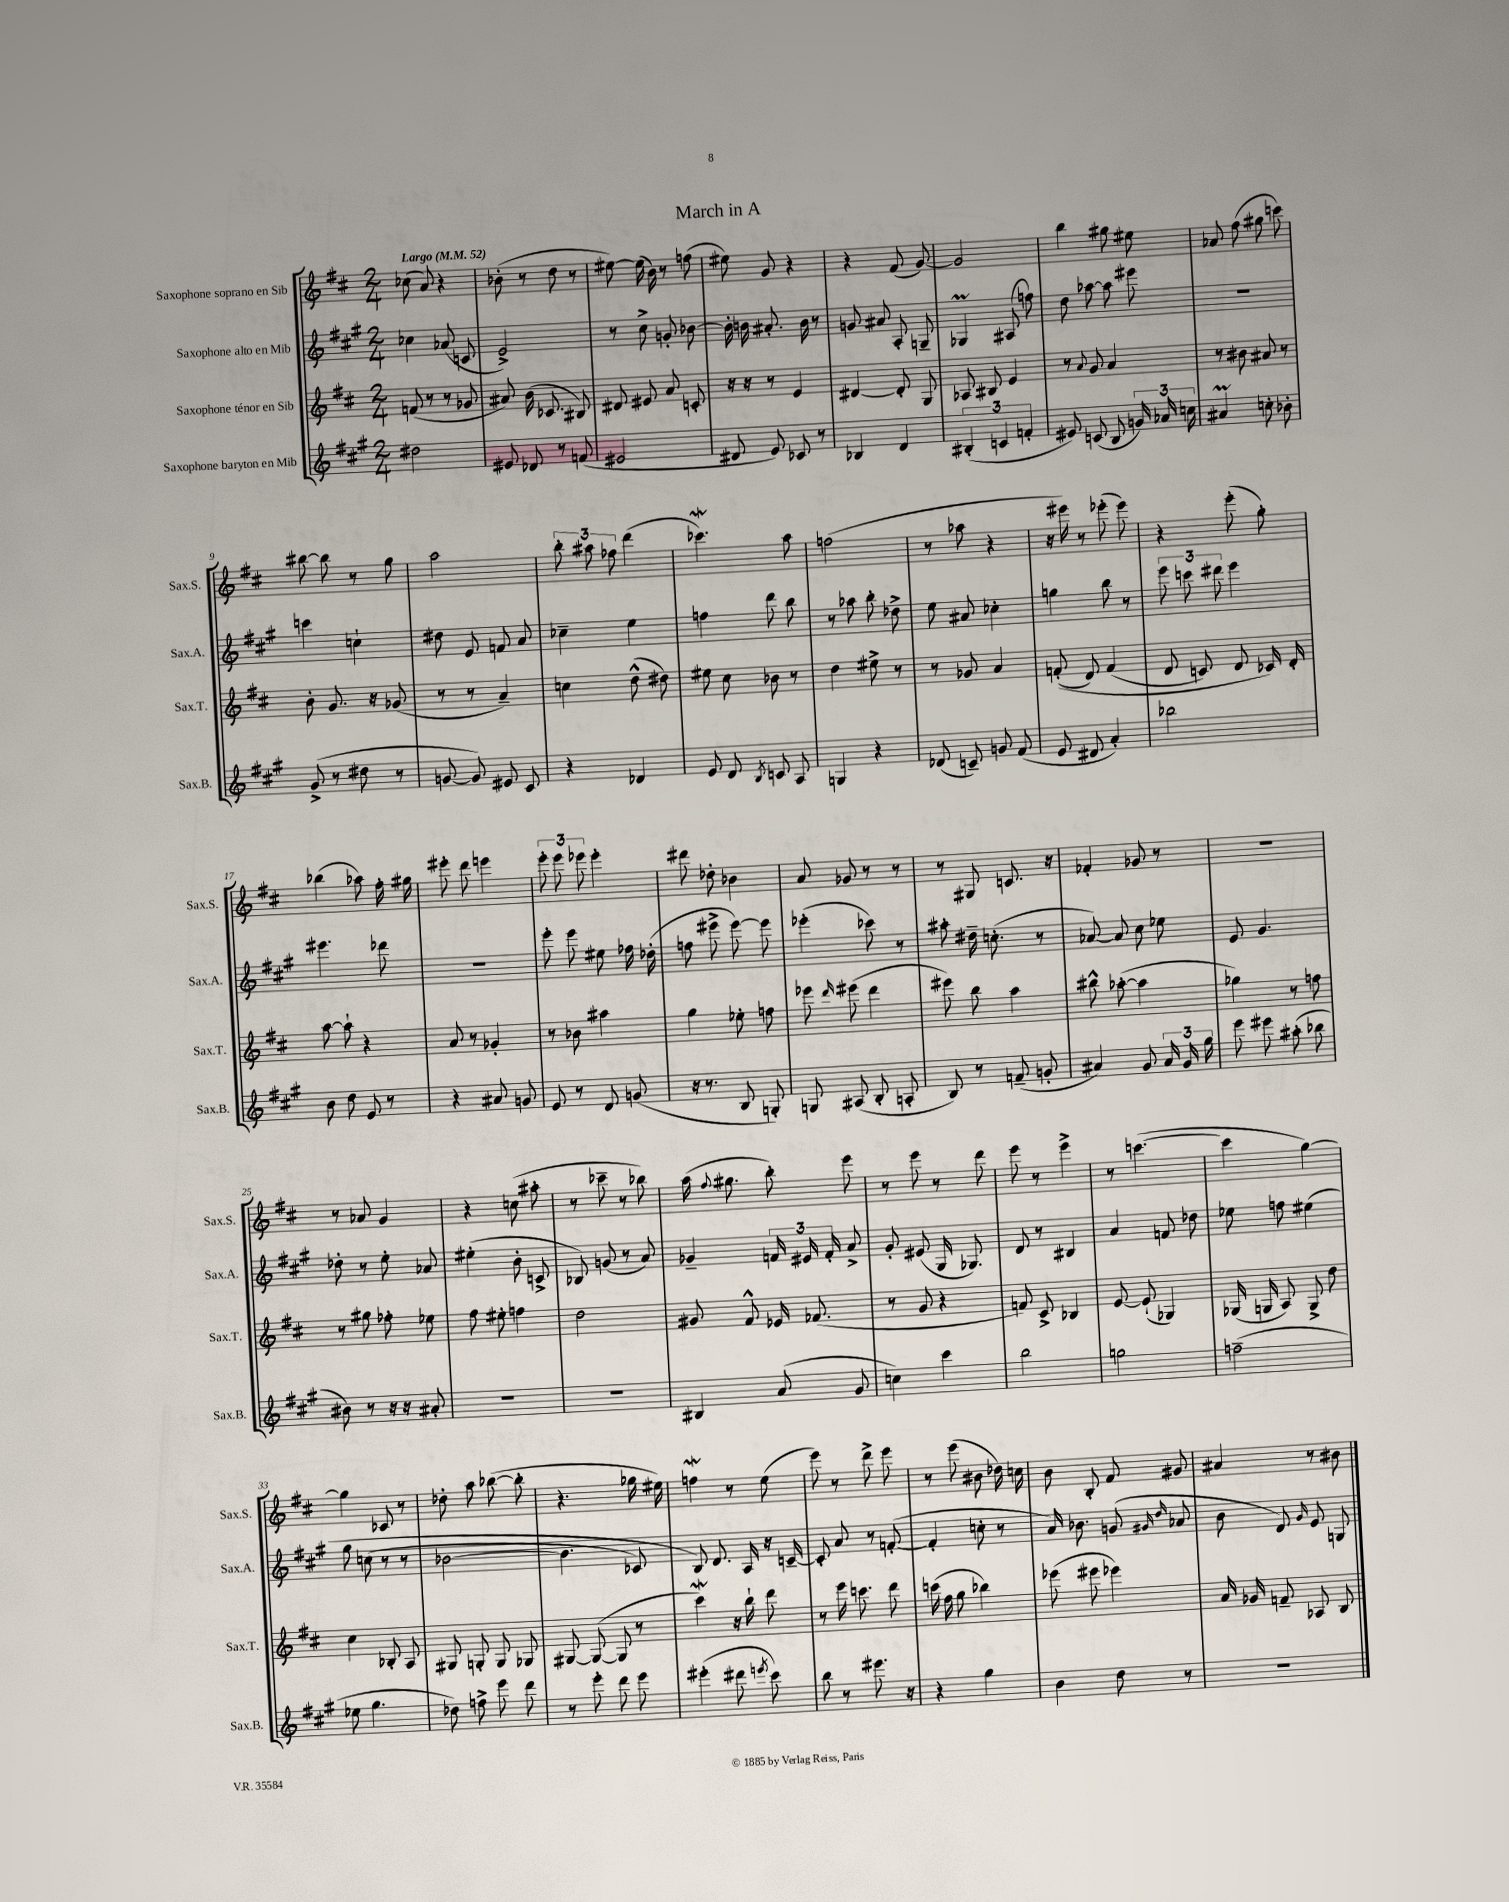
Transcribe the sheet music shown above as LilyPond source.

\header { title = "March in A" }
<<
\new StaffGroup <<
\new Staff = "s0" \with { instrumentName = "Saxophone soprano en Sib" shortInstrumentName = "Sax.S." } {
    \clef treble \key d \major \numericTimeSignature \time 2/4 \tempo "Largo" 4 = 52
    \autoBeamOff ces''8( a'8) r4 |
    bes'8-.( r8 d''8 r8 |
    eis''8~) eis''16( b'16) r8 f''8( |
    eis''8) g'8 r4 |
    r4 fis'8( g'8~) |
    g'2 |
    b''4 gis''8 eis''8 |
    aes'8 fis''8( gis''8 c'''8) |
    bis''8~ bis''8 r8 g''8 |
    a''2 |
    \tuplet 3/2 { b''8-. ais''8 fes''8 } d'''4( |
    ces'''4.\mordent) a''8 |
    f''2( |
    r8 aes''8 r4 |
    r16 eis'''16) r8 ees'''8-.( ees'''8) |
    r4 e'''8-.( g''8-.) |
    bes''4( aes''8) fis''16-. gis''16 |
    eis'''8-. d'''8 e'''4 |
    \tuplet 3/2 { e'''8-. e'''8 ees'''8 } ees'''4-. |
    dis'''8 des''8-. bes'4 |
    a'8 ges'8 r8 r8 |
    r8 gis8 c'8. r16 |
    fes'4-. ges'8 r8 |
    R2 |
    r8 aes'8 g'4 |
    r4 c''8( ais''8-. |
    r8 ces'''8-- r8 bes''8) |
    a''16( \appoggiatura { fis''8 } gis''8. b''8-.) e'''8 |
    r8 e'''8 r8 d'''8 |
    e'''8 r8 e'''4-> |
    r8 c'''4.~( |
    c'''4 g''4~) |
    g''4 ces'8 r8 |
    des''8-. a''8 bes''8~( bes''8-. |
    r4. ges''16 eis''16) |
    f''4\mordent r8 e''8( |
    e'''8) r8 d'''8-> e'''8 |
    r8 e'''8( bis'8 des''16) c''16 |
    b'8 b8-. fis'8 gis'8 |
    ais'4 r8 bis'8 \bar "|." |
}
\new Staff = "s1" \with { instrumentName = "Saxophone alto en Mib" shortInstrumentName = "Sax.A." } {
    \clef treble \key a \major \numericTimeSignature \time 2/4
    \autoBeamOff ces''4 aes'8( c'8 |
    e'2->) |
    r8 cis''8-> g'8-. bes'8~ |
    bes'16-. b'16 ais'8.-. b'16 r8 |
    g'8 ais'8 a8-. g8-- |
    ges4\prall ais8( f''8) |
    d''8 aes''8~ aes''8 eis'''8 |
    R2 |
    c'''4 c''4-! |
    dis''8 e'8 f'8 a'8 |
    ces''4-- e''4 |
    f''4 d'''8 b''8 |
    r8 aes''8 b''8-. des''8-> |
    e''8 ais'8 ces''4-. |
    g''4 b''8 r8 |
    \tuplet 3/2 { e'''8 c'''8 dis'''8 } e'''4 |
    eis'''4. des'''8 |
    R2 |
    e'''8-. e'''8 eis''8 fes''16 des''16-.( |
    f''8 eis'''8-> eis'''8~) eis'''8 |
    ees'''4-.( ces'''8) r8 |
    ais''8-. dis''16-- c''8.-.( r8 |
    aes'8~) aes'8 cis''8 ees''8 |
    e'8 gis'4. |
    des''8-. r8 e''8-. aes'8 |
    eis''4-.( b'8-. c'8-> |
    bes8) g'8( r8 a'8) |
    ges'4-- \tuplet 3/2 { f'16 eis'16 f'16-. } a'8-> |
    gis'8-. eis'8( gis16 ges8.) |
    d'8 r8 bis4 |
    a'4 f'8 des''8 |
    ees''8 f''8 eis''4\( |
    gis''8 c''8( r8 r8 |
    bes'2~ |
    bes'4. ces'8) |
    b8\) d'8. a16 r16 c'16~-- |
    c'8-. a'8 r8 f'8~-.( |
    f'4-. c''8-. r8 |
    a'16) bes'8. g'8( \grace { gis'16 d''16 } aes'8 |
    b'8 d'8) \grace { gis'16 } e'8 g8 \bar "|." |
}
\new Staff = "s2" \with { instrumentName = "Saxophone ténor en Sib" shortInstrumentName = "Sax.T." } {
    \clef treble \key d \major \numericTimeSignature \time 2/4
    \autoBeamOff f'8( r8 r8 ges'8 |
    ais'8) b'16( ces'8. bis8) |
    dis'8 eis'8 a'8 c'8-. |
    r16 r16 r8 e'4 |
    dis'4~ dis'8-. g8 |
    aes8 bis8 e'4 |
    r8 \appoggiatura { a'8 } g'8 a'4 |
    r8 bis'8 ais'8 r8 |
    b'8-. g'8. r16 ges'8( |
    r8 r8 a'4--) |
    c''4 d''8-^( dis''8) |
    eis''8 cis''8 bes'8 r8 |
    d''4 eis''8-> r8 |
    r8 ges'8 a'4 |
    f'8-.(\( d'8) f'4( |
    d'8 c'8) d'8 ces'16\) d'16-. |
    a''8~ a''8-! r4 |
    a'8 r8 ges'4-. |
    r8 bes'8 ais''4 |
    g''4 ees''8-. f''8 |
    ees'''8 \grace { d'''16 } eis'''8( d'''4 |
    eis'''8) b''8 a''4 |
    bis''8-^ aes''8~-.( aes''4 |
    ges''4) r8 f''8 |
    r8 gis''8 fes''8-. ees''8 |
    fis''8 eis''8-. f''4 |
    d''2 |
    gis'8 fis'8-^ ees'16 fes'8.( |
    r8 g'8 r4 |
    f'8) cis'8-> bes4 |
    e'8~ e'8-!( ges4) |
    ges16( g16 a8) g8-> d''8 |
    cis''4 bes8-. a8 |
    gis8 g8-. g8 ges8 |
    gis8~ gis8~( gis8 r8 |
    cis'''4\mordent) r16 b''16-! d'''8 |
    r8 e'''16 c'''8. d'''8 |
    c'''16( fis''16 g''8 bes''4) |
    ees'''8( eis'''8 ees'''4) |
    a'16 ges'16 f'8-- aes8 b8 \bar "|." |
}
\new Staff = "s3" \with { instrumentName = "Saxophone baryton en Mib" shortInstrumentName = "Sax.B." } {
    \clef treble \key a \major \numericTimeSignature \time 2/4
    \autoBeamOff dis''2 |
    eis'8 des'8 r8 f'8( |
    eis'2 |
    dis'8 e'8) ces'8 r8 |
    bes4 d'4 |
    \tuplet 3/2 { bis4-.( c'4 f'4-. } |
    eis'8) c'8( b8 \tuplet 3/2 { g'16) aes'16 c''16 } |
    ais'4\prall c''8-. bes'8-. |
    gis'8->( r8 dis''8 r8 |
    g'8~ g'8) eis'8 cis'8 |
    r4 des'4 |
    e'8 d'8 \acciaccatura { b8 } c'8 a8 |
    g4 r4 |
    des'8( c'8--) g'8 fis'8( |
    e'8 dis'8 a'4-.) |
    bes''2 |
    b'8 d''8 e'8 r8 |
    r4 ais'8 g'8 |
    e'8 r8 d'8 g'8( |
    r16 r8. b8 g8-.) |
    g8 ais8( b8-. a8-. |
    b8) r8 f'8--( g'8-. |
    ais'4) gis'8 \tuplet 3/2 { ais'16 gis'16 gis''16 } |
    e'''8 eis'''8 ais''8-.( bes''8 |
    bis'8) r8 r16 r16 ais'8-. |
    R2 |
    R2 |
    bis4 a'8( gis'8 |
    c''4) cis'''4 |
    b''2 |
    g''2 |
    f''2--( |
    ees''8 gis''4. |
    des''8) f''8-> e'''8 d'''8 |
    r8 e'''8-. d'''8 e'''8 |
    eis'''4-.( dis'''8 \acciaccatura { e'''8 } cis'''8) |
    b''8 r8 eis'''8. r16 |
    r4 gis''4 |
    b'4 d''8 r8 |
    R2 \bar "|." |
}
>>
>>
